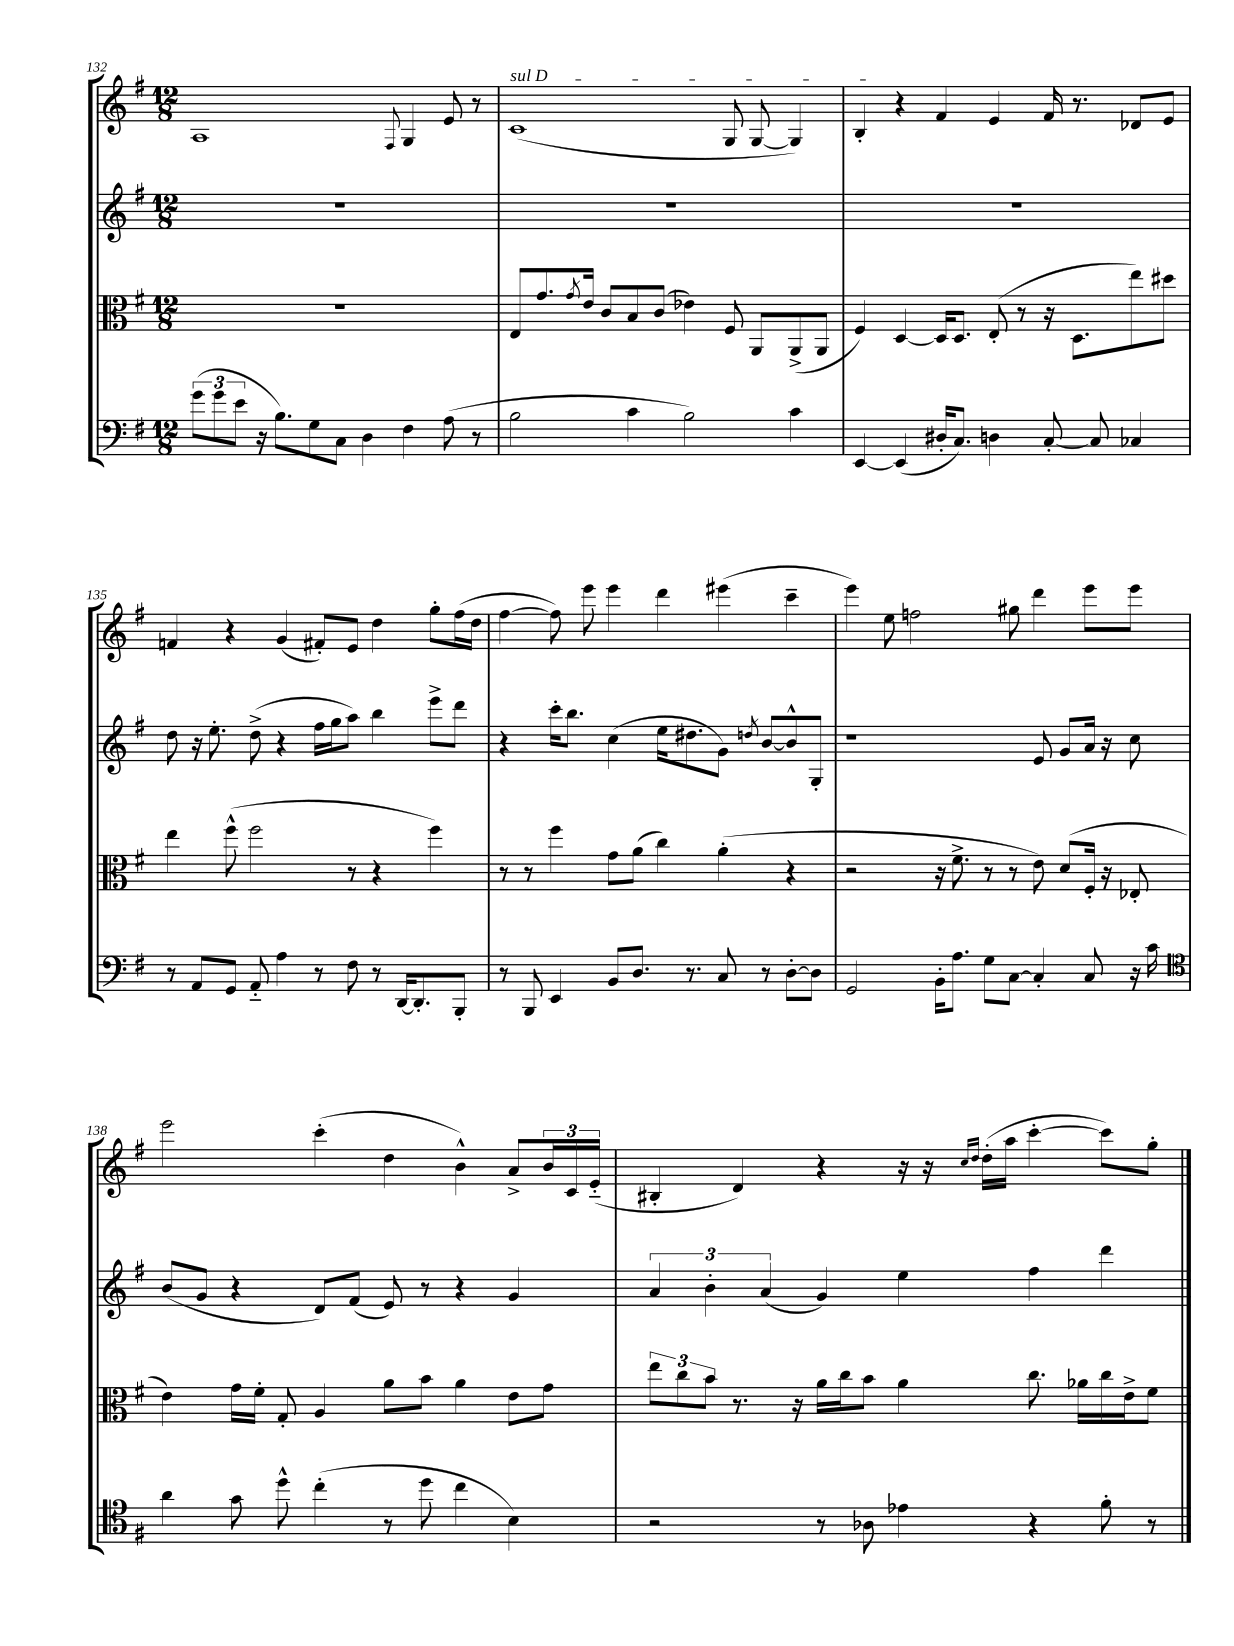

**kern	**kern	**kern	**kern
*part4	*part3	*part2	*part1
*staff4	*staff3	*staff2	*staff1
*clefF4	*clefC3	*clefG2	*clefG2
*k[f#]	*k[f#]	*k[f#]	*k[f#]
*M12/8	*M12/8	*M12/8	*M12/8
=132	=132	=132	=132
(12g\L	1.r	1.r	1A
12g\	.	.	.
12e\J	.	.	.
16r	.	.	.
8.B\L)	.	.	.
8G\	.	.	.
8C\J	.	.	.
4D\	.	.	.
.	.	.	8qqF#/
4F#\	.	.	4G/
(8A\	.	.	8e/
8r	.	.	8r
=133	=133	=133	=133
!	!	!	!LO:TX:a:i:t=sul D
2B\	8E/L	1.r	(1c
.	8.g/	.	.
.	8qg/	.	.
.	16e/Jk	.	.
.	8c/L	.	.
4c\	8B/	.	.
.	(8c/J	.	.
2B\)	4e-X\)	.	.
.	8F#/	.	8G/
.	8AA/L	.	[8G/
4c\	(8AA^/	.	4G/])
.	8AA/J	.	.
=134	=134	=134	=134
[4EE/	4F#/)	1.r	4B'/
(4EE/]	[4D/	.	4r
16D#X'/KL	16D/KL]	.	4f#/
8.C/J)	8.D/J	.	.
4Dn\	(8E'/	.	4e/
.	8r	.	.
[8C'/	16r	.	16f#/
.	8.D\L	.	8.r
8C/]	.	.	.
4C-X/	8ee\)	.	8d-X/L
.	8dd#X\J	.	8e/J
!!LO:LB:g=z
=135	=135	=135	=135
8r	4ee\	8dd\	4fn/
8AA/L	.	16r	.
.	.	8.ee'\	.
8GG/J	(8ff#^^\	.	4r
8AA/	2ff#\	(8dd^\	.
4A\	.	4r	(4g/
8r	.	16ff#\LL	8f#X'/L)
.	.	16gg\J	.
8F#\	8r	8aa\J)	8e/J
8r	4r	4bb\	4dd\
[16DD/KL	.	.	.
8.DD'/]	.	.	.
.	4ff#\)	8eee^\L	8gg'\L
8BBB'/J	.	8ddd\J	(16ff#\L
.	.	.	16dd\JJ
=136	=136	=136	=136
8r	8r	4r	[4ff#\
8BBB/	8r	.	.
4EE/	4ff#\	16ccc'\KL	8ff#\])
.	.	8.bb\J	.
.	.	.	8eee\
8BB/L	8g\L	(4cc\	4eee\
8.D/J	(8a\J	.	.
.	4cc\)	16ee\KL	4ddd\
8.r	.	8.dd#X\	.
8C/	(4a'\	8g\J)	(4eee#X\
.	.	8qddn/	.
8r	.	[8b/L	.
[8D'\L	4r	8b^^/]	4ccc~\
8D\J]	.	8G'/J	.
=137	=137	=137	=137
2GG/	2r	1r	4eee\)
.	.	.	8ee\
.	.	.	2ffn\
16BB'\KL	16r	.	.
8.A\J	8.f#^\	.	.
8G\L	8r	.	.
[8C\J	8r	.	8gg#X\
4C'/]	8e\)	8e/	4ddd\
.	(8d/L	8g/L	.
8C/	16F#'/Jk	16a/Jk	8eee\L
.	16r	16r	.
16r	8E-X'/	8cc\	8eee\J
16c\	.	.	.
!!LO:LB:g=z
=138	=138	=138	=138
*clefC4	*	*	*
4a\	4e\)	(8b/L	2eee\
.	.	8g/J	.
8g\	16g\LL	4r	.
.	16f#'\JJ	.	.
8dd^^\	8G'/	.	.
(4cc'\	4A/	8d/L)	(4ccc'\
.	.	(8f#/J	.
8r	8a\L	8e/)	4dd\
8dd\	8b\J	8r	.
4cc\	4a\	4r	4b^^\)
4B\)	8e\L	4g/	8a^/L
.	8g\J	.	24b/L
.	.	.	24c/
.	.	.	(24e/JJ
=139	=139	=139	=139
2r	12ee\L	6a/	4B#X'/
.	12cc\	.	.
.	12b\J	6b'\	.
.	8.r	.	4d/)
.	.	(6a/	.
.	16r	.	.
8r	16a\LL	4g/)	4r
.	16cc\J	.	.
8A-X\	8b\J	.	.
4e-X\	4a\	4ee\	16r
.	.	.	16r
.	.	.	16qqcc/LL
.	.	.	16qqdd/JJ
.	.	.	(16dd'\LL
.	.	.	16aa\JJ
4r	8.cc\	4ff#\	[4ccc'\
.	16a-X\LL	.	.
8f#'\	16cc\	4ddd\	8ccc\L])
.	16e^\J	.	.
8r	8f#\J	.	8gg'\J
==	==	==	==
*-	*-	*-	*-
